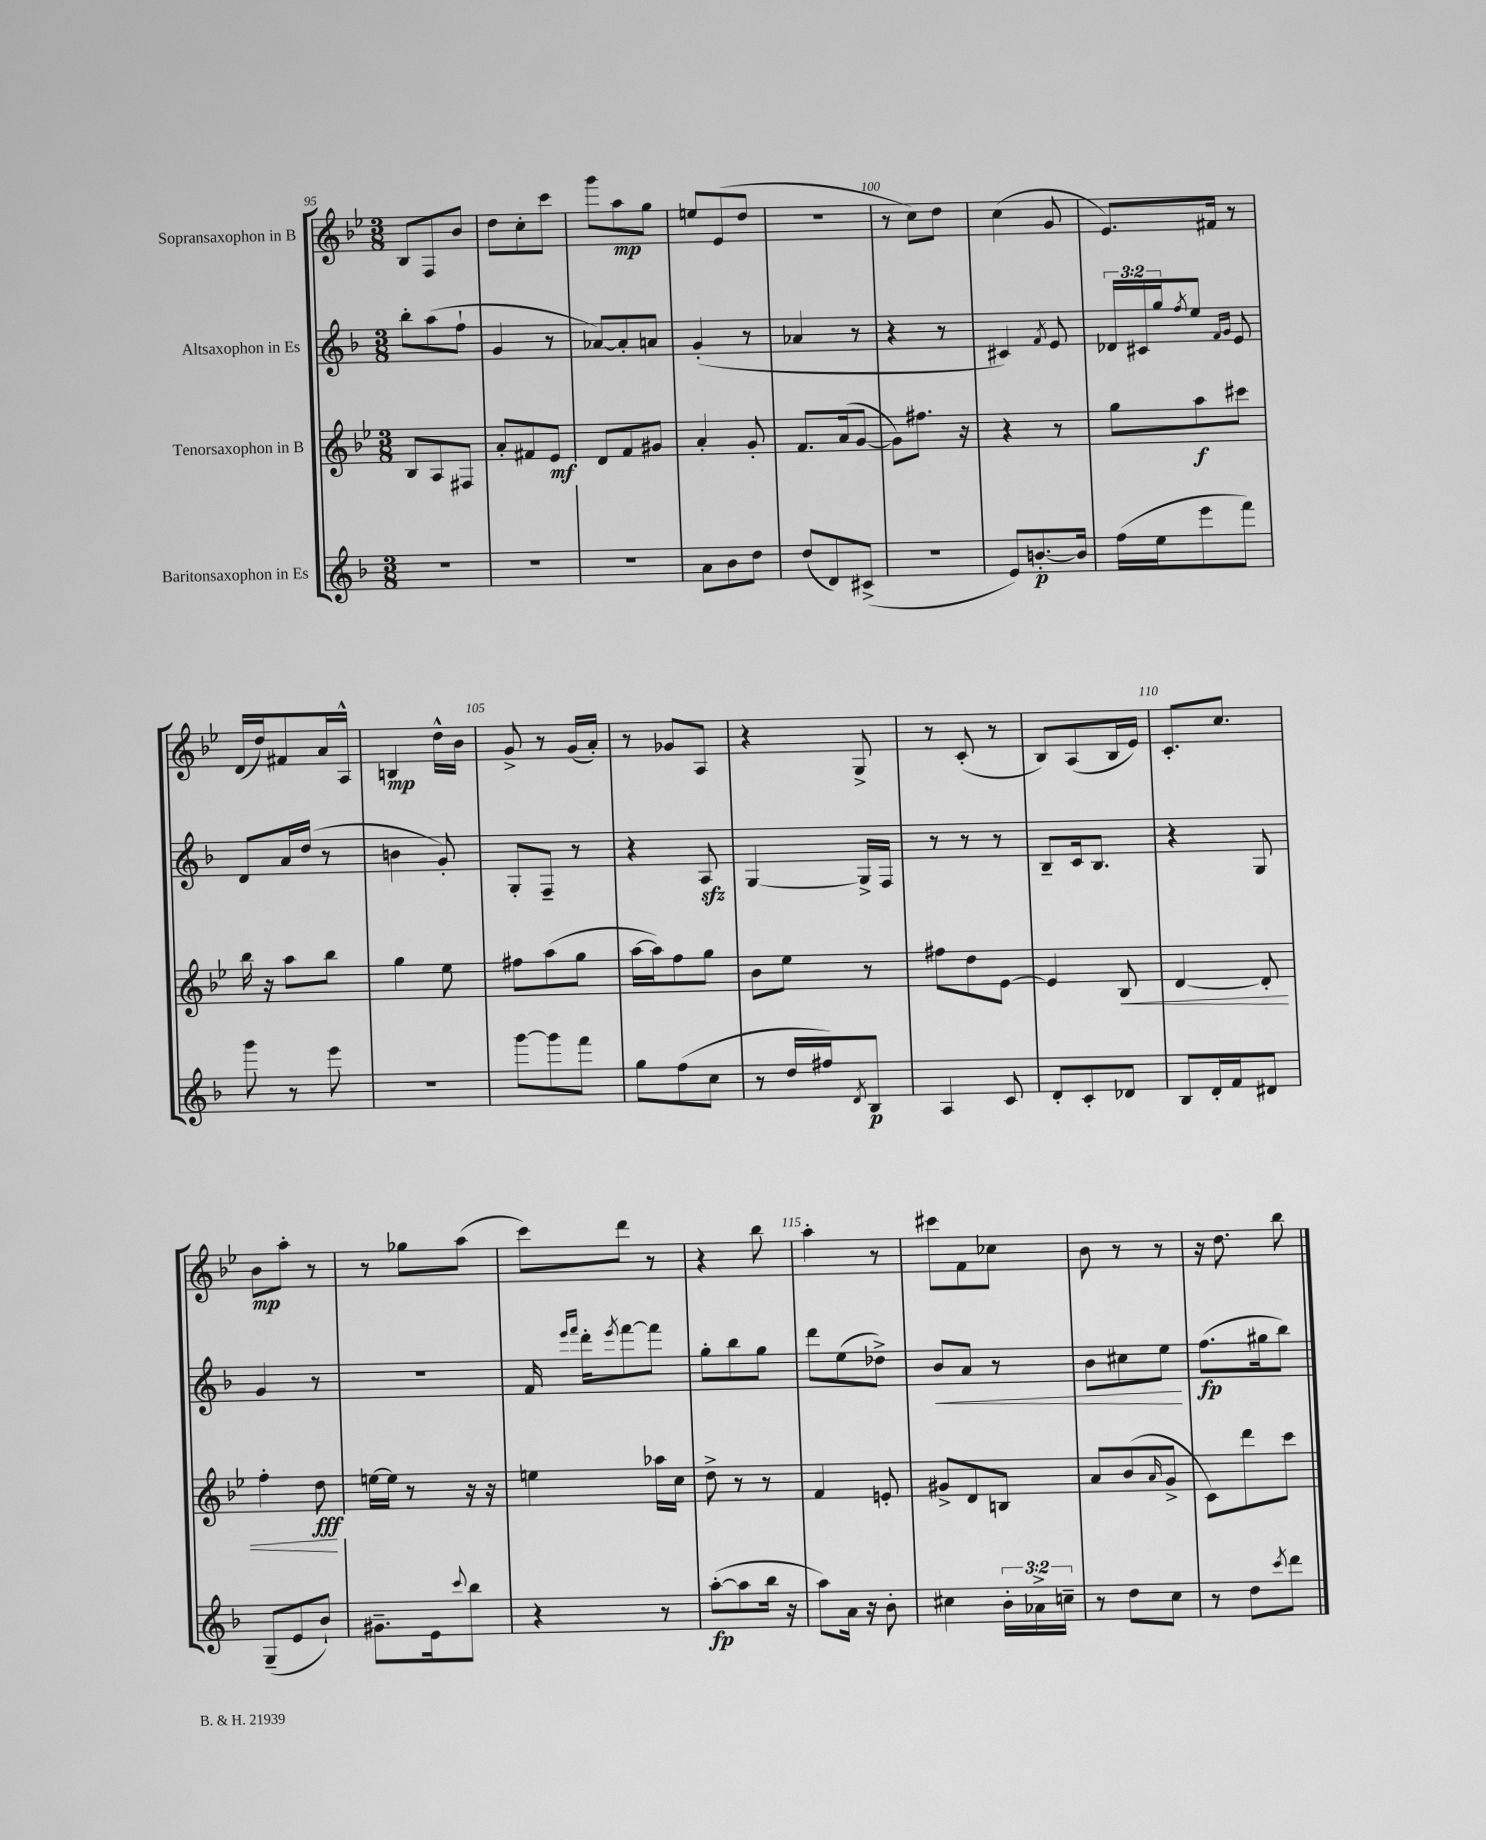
<<
\new StaffGroup <<
\new Staff = "s0" \with { instrumentName = "Sopransaxophon in B" } {
    \clef treble \key bes \major \numericTimeSignature \time 3/8
    bes8 f8 bes'8 |
    d''8 c''8-. c'''8 |
    g'''8 a''8\mp g''8 |
    e''8 ees'8( d''8 |
    R4. |
    r8 c''8) d''8 |
    c''4( g'8 |
    ees'8.) fis'16 r8 |
    d'16( d''16) fis'8 a'16 a16-^ |
    b4\mp d''16-^ bes'16 |
    g'8-> r8 g'16( a'16-.) |
    r8 ges'8 a8 |
    r4 g8-> |
    r8 c'8-.( r8 |
    bes8) a8( bes16 ees'16) |
    c'8.-. c''8. |
    bes'8\mp a''8-. r8 |
    r8 ges''8 a''8( |
    c'''8) d'''8 r8 |
    r4 bes''8 |
    a''4-. r8 |
    cis'''8 f'8 ces''8 |
    bes'8 r8 r8 |
    r16 d''8. bes''8 \bar "|." |
}
\new Staff = "s1" \with { instrumentName = "Altsaxophon in Es" } {
    \clef treble \key f \major \numericTimeSignature \time 3/8 \override Staff.TupletNumber.text = #tuplet-number::calc-fraction-text
    bes''8-. a''8( f''8-! |
    g'4 r8 |
    aes'8~) aes'8-. a'8 |
    g'4-.( r8 |
    aes'4 r8 |
    r4 r8 |
    cis'4) \acciaccatura { f'8 } e'8 |
    \tuplet 3/2 { des'16 cis'16 g''16 } \acciaccatura { f''8 } e''8 \grace { f'16 g'16 } e'8 |
    d'8 a'16 d''16( r8 |
    b'4 g'8-.) |
    g8-. f8-- r8 |
    r4 a8\sfz |
    g4~ g16-> f16 |
    r8 r8 r8 |
    bes8-- c'16 bes8. |
    r4 g8 |
    g'4 r8 |
    R4. |
    f'16 \grace { e'''16 f'''16 } d'''16-. \acciaccatura { e'''8 } f'''8~ f'''8 |
    g''8-. bes''8 g''8 |
    d'''8 e''8( des''8->) |
    bes'8\< a'8 r8 |
    bes'8 cis''8 e''8\! |
    f''8.\fp( gis''16 bes''8) \bar "|." |
}
\new Staff = "s2" \with { instrumentName = "Tenorsaxophon in B" } {
    \clef treble \key bes \major \numericTimeSignature \time 3/8
    bes8 a8 fis8 |
    a'8-. fis'8 ees'8\mf |
    d'8 f'8 gis'8 |
    a'4-. g'8-. |
    f'8. a'16( g'8~ |
    g'8) fis''8. r16 |
    r4 r8 |
    g''8 a''8\f cis'''8 |
    bes''16 r16 a''8 bes''8 |
    g''4 ees''8 |
    fis''8 a''8( g''8 |
    a''16~ a''16) f''8 g''8 |
    bes'8 ees''8 r8 |
    fis''8 d''8 ees'8~ |
    ees'4 bes8\< |
    d'4~ d'8-. |
    f''4-. d''8\fff\! |
    e''16~ e''16 r8 r16 r16 |
    e''4 aes''16 c''16 |
    d''8-> r8 r8 |
    f'4 e'8-. |
    gis'8-> d'8 b8 |
    a'8 bes'8( \grace { a'16 } g'8-> |
    c'8) d'''8 c'''8 \bar "|." |
}
\new Staff = "s3" \with { instrumentName = "Baritonsaxophon in Es" } {
    \clef treble \key f \major \numericTimeSignature \time 3/8 \override Staff.TupletNumber.text = #tuplet-number::calc-fraction-text
    R4. |
    R4. |
    R4. |
    a'8 bes'8 d''8 |
    d''8( d'8) cis'8->( |
    R4. |
    e'8) b'8.~-.\p b'16 |
    f''16( e''16 e'''8 f'''8) |
    g'''8 r8 e'''8 |
    R4. |
    g'''8~ g'''8 f'''8 |
    g''8 f''8( c''8 |
    r8 d''16 fis''16) \acciaccatura { d'8 } bes8\p |
    a4 c'8 |
    d'8-. c'8-. des'8 |
    bes8 d'16-. f'16 dis'8 |
    g8--( e'8 bes'8-!) |
    gis'8.-- e'16 \appoggiatura { c'''8 } bes''8 |
    r4 r8 |
    a''8~-.\fp( a''8 bes''16 r16 |
    a''8) a'16 r16 bes'8-. |
    cis''4 \tuplet 3/2 { bes'16-. aes'16-> c''16-- } |
    r8 d''8 c''8 |
    r8 d''8 \acciaccatura { c'''8 } d'''8 \bar "|." |
}
>>
>>
\layout { \context { \Score currentBarNumber = #95 \override BarNumber.break-visibility = ##(#f #t #t) barNumberVisibility = #(every-nth-bar-number-visible 5) } }
